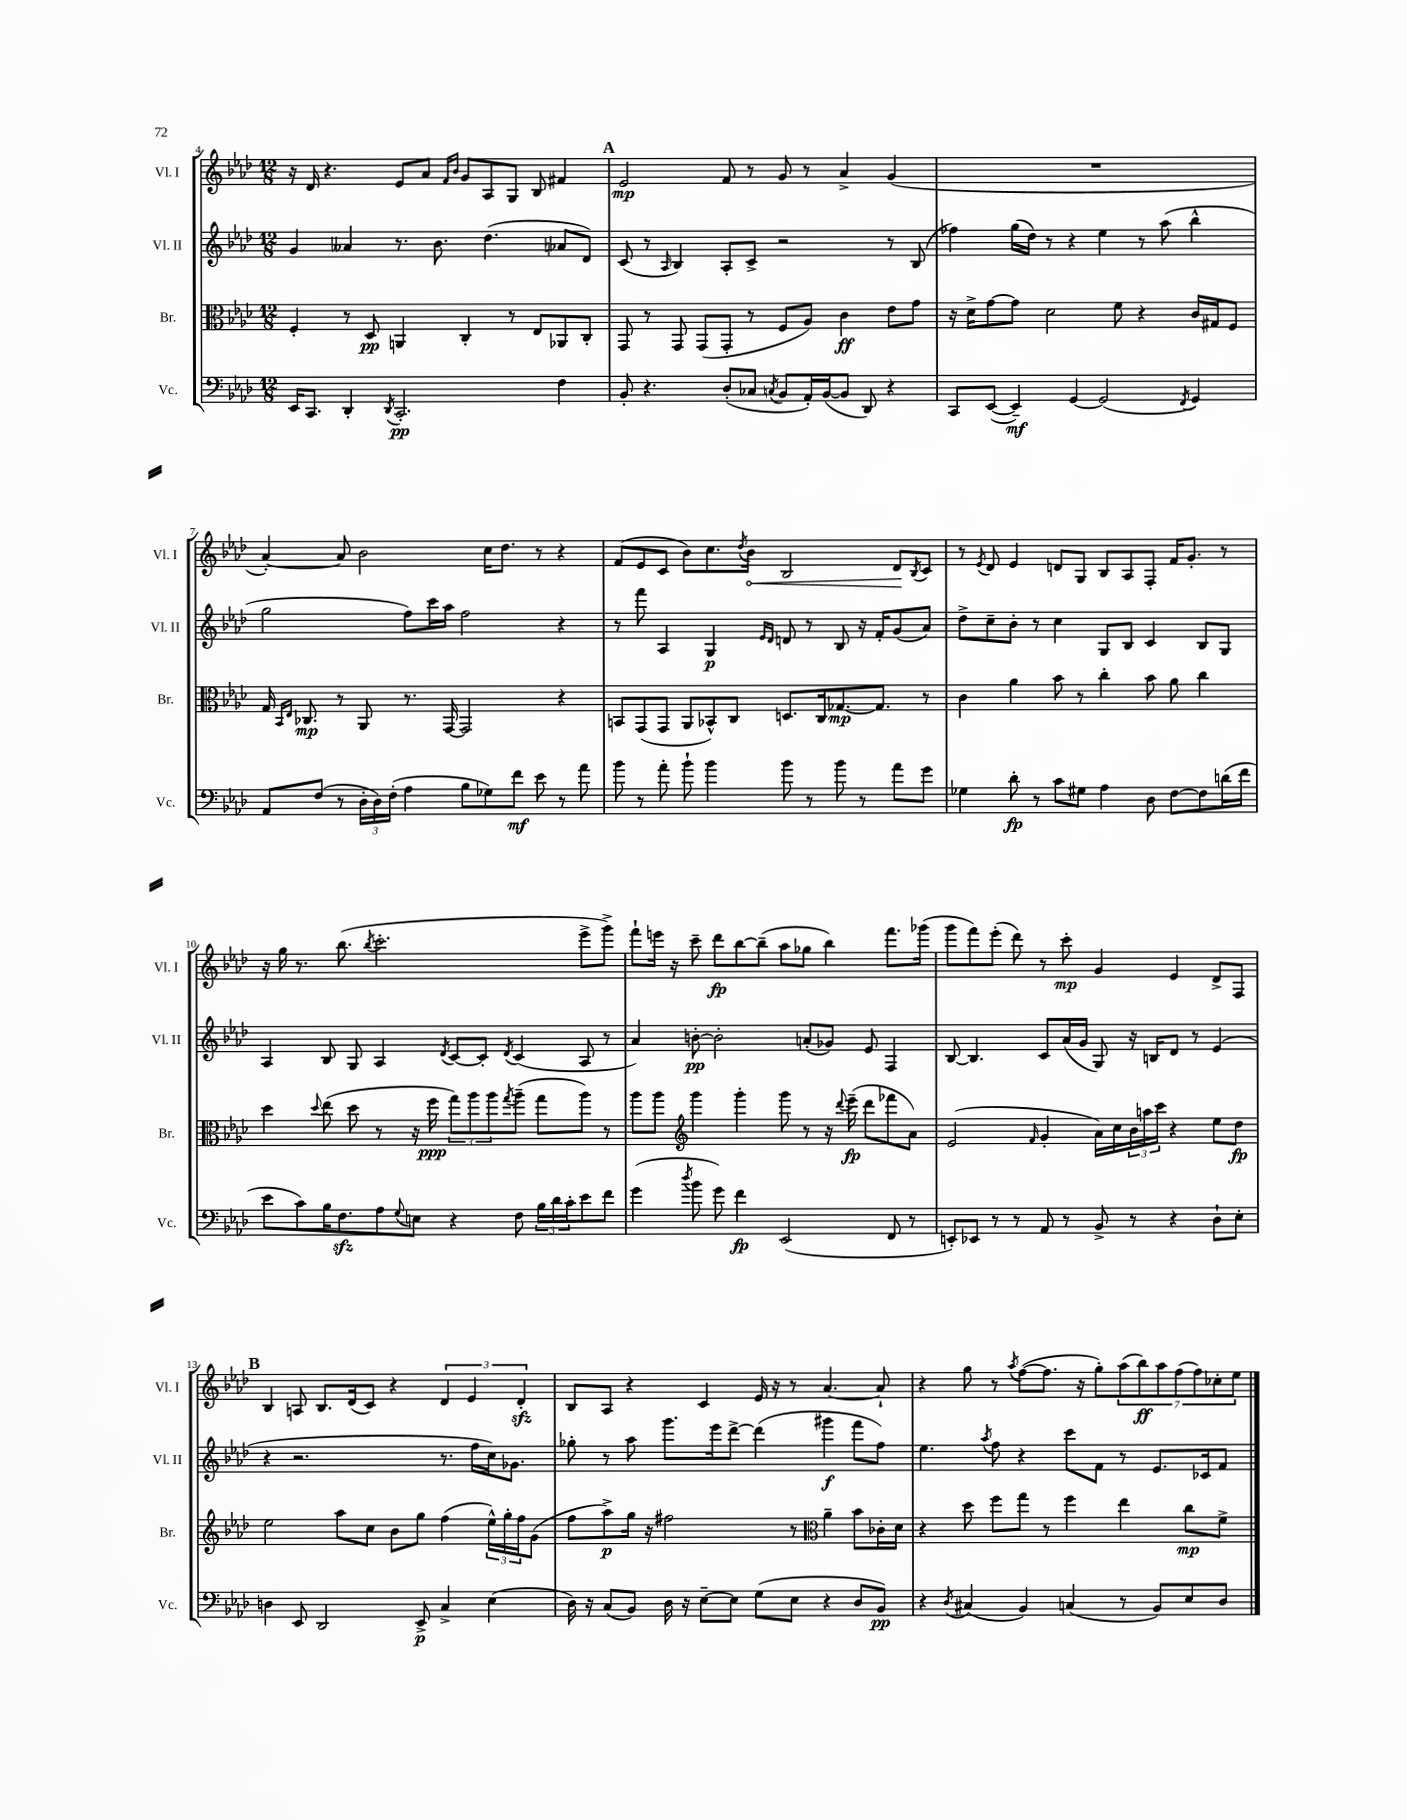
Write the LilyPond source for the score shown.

<<
\new StaffGroup <<
\new Staff = "s0" \with { instrumentName = "Vl. I" shortInstrumentName = "Vl. I" } {
    \clef treble \key aes \major \numericTimeSignature \time 12/8
    r16 des'16 r4. ees'8 aes'8 \grace { f'16 bes'16 } g'8 aes8 g8 bes8 fis'4 |
    \mark \markup { \bold "A" } ees'2\mp f'8 r8 g'8 r8 aes'4-> g'4( |
    R1. |
    aes'4~-.) aes'8 bes'2 c''16 des''8. r8 r4 |
    f'8( ees'8 c'8 bes'8) c''8. \acciaccatura { des''8 } \once \override Hairpin.circled-tip = ##t bes'16\< bes2 des'8\! \acciaccatura { bes8 } c'8 |
    r8 \acciaccatura { ees'8 } des'8 ees'4 d'8 g8 bes8 aes8 f8-. f'16 g'8.-. r8 |
    r16 g''16 r8. bes''8.( \acciaccatura { bes''8 } c'''2.-. ees'''8-> g'''8->) |
    f'''8-! e'''16 r16 c'''8-- des'''8\fp bes''8~ bes''8--( aes''8 ges''8 bes''4) f'''8. ges'''16( |
    g'''8 f'''8) ees'''8-.( des'''8) r8 c'''8-.\mp g'4 ees'4 des'8-> f8 |
    \mark \markup { \bold "B" } bes4 a8 bes8. des'16( c'8) r4 \tuplet 3/2 { des'4 ees'4 des'4-.\sfz } |
    bes8 aes8 r4 c'4 ees'16 r16 r8 aes'4.~ aes'8-! |
    r4 g''8 r8 \acciaccatura { aes''8 } f''8~( f''8. r16 g''8-.) \tuplet 7/4 { aes''8( bes''8\ff) aes''8 f''8( f''8) ces''8-. ees''8 } \bar "|." |
}
\new Staff = "s1" \with { instrumentName = "Vl. II" shortInstrumentName = "Vl. II" } {
    \clef treble \key aes \major \numericTimeSignature \time 12/8
    g'4 aeses'4 r8. bes'8. des''4.( aes'8 des'8) |
    \mark \markup { \bold "A" } c'8( r8 \grace { aes16 } bes4) aes8-. c'8-> r2 r8 bes8( |
    fes''4) g''16( des''16) r8 r4 ees''4 r8 aes''8( bes''4-^ |
    g''2 f''8) c'''16 aes''16 f''2 r4 |
    r8 f'''8 aes4 g4\p \grace { ees'16 des'16 } d'8 r8 bes8 r16 f'16-. g'8( aes'8) |
    des''8-> c''8-- bes'8-. r8 c''4 g8 bes8 c'4 bes8 g8 |
    aes4 bes8 g8 aes4 \acciaccatura { des'8 } c'8~ c'8-. \acciaccatura { des'8 } c'4( aes8 r8 |
    aes'4) b'8~-.\pp b'2-. a'8-.( ges'8) ees'8 f4 |
    bes8~ bes4. c'8 aes'16( g'16 g8) r16 b16 des'8 r8 ees'4( |
    \mark \markup { \bold "B" } r4 r2. r8. f''16 c''16) ges'8. |
    ges''8-. r8 aes''8 g'''8. ees'''16 des'''8~-> des'''4( gis'''4\f f'''8 f''8) |
    ees''4. \acciaccatura { aes''8 } f''8 r4 c'''8 f'8 r8 ees'8. ces'16 f'8 \bar "|." |
}
\new Staff = "s2" \with { instrumentName = "Br." shortInstrumentName = "Br." } {
    \clef alto \key aes \major \numericTimeSignature \time 12/8
    f4-. r8 des8\pp a,4 c4-. r8 ees8 aes,8 c8-. |
    \mark \markup { \bold "A" } g,8 r8 g,8 g,8( g,8-. r8 f8 aes8) c'4\ff ees'8 g'8 |
    r16 des'16-> g'8~ g'8 des'2 f'8 r4 c'16 gis16 f8 |
    g16 \grace { bes,16 ees16 } ces8.\mp r8 aes,8 r8. g,16~ g,2 r4 |
    b,8 g,8( g,8 aes,8 bes,8-^) c8 d8. c16 ges8.~\mp ges8. r8 |
    c'4 aes'4 bes'8 r8 c''4-. bes'8 aes'8 c''4 |
    des''4 \appoggiatura { des''8 } ees''8( des''8 r8 r16 f''16\ppp \tuplet 3/2 { g''8) aes''8 aes''8 } \acciaccatura { g''8 } aes''8--( g''8 aes''8) r8 |
    aes''8 aes''8 \clef treble g'''4 g'''4-. g'''8 r8 r16 \appoggiatura { des'''8 } ees'''16--\fp( des'''8 fes'''8 aes'8) |
    ees'2( \grace { f'16 } g'4-. aes'16) c''16 \tuplet 3/2 { bes'16 a''16 c'''16 } r4 ees''8 des''8\fp |
    \mark \markup { \bold "B" } ees''2 aes''8 c''8 bes'8 g''8 f''4( \tuplet 3/2 { ees''16-^) g''16-. f''16 } g'8( |
    f''8 aes''8->\p) g''16 r16 fis''2 r8 \clef alto aes'4-- bes'8 ces'16-. des'16 |
    r4 des''8 f''8 g''8 r8 f''4 ees''4 c''8\mp f'8-> \bar "|." |
}
\new Staff = "s3" \with { instrumentName = "Vc." shortInstrumentName = "Vc." } {
    \clef bass \key aes \major \numericTimeSignature \time 12/8
    ees,16 c,8. des,4-. \acciaccatura { des,8 } c,2.-.\pp f4 |
    \mark \markup { \bold "A" } bes,8-. r4. des8-.( ces8 \acciaccatura { c8 } bes,8 aes,16-.) bes,16~( bes,8 des,8) r4 |
    c,8 ees,8~( ees,4--\mf) g,4~ g,2( \acciaccatura { f,8 } g,4) |
    aes,8 f8( r8 \tuplet 3/2 { des16-. des16) f16-.( } aes4 bes8 ges8) f'8\mf ees'8 r8 aes'8 |
    bes'8 r8 aes'8-. bes'8-! bes'4 bes'8 r8 bes'8 r8 aes'8 g'8 |
    ges4 des'8-.\fp r8 c'8 gis8 aes4 des8 f8~ f8 d'16( f'16 |
    ees'8 c'8) bes16 f8.\sfz aes8 \appoggiatura { g8 } e8 r4 f8 \tuplet 3/2 { bes16 des'16 c'16-. } ees'8 f'8 |
    g'4( \acciaccatura { des''8 } bes'8 g'8) f'4\fp ees,2( f,8 r8 |
    e,8-.) ees,8 r8 r8 aes,8 r8 bes,8-> r8 r4 des8-! ees8-. |
    \mark \markup { \bold "B" } d4 ees,8 des,2 ees,8->\p c4-> ees4( |
    des16) r16 c8( bes,8) des16 r16 ees8~-- ees8 g8( ees8 r4 des8 bes,8\pp) |
    r4 \acciaccatura { des8 } cis4( bes,4) c4( r8 bes,8) ees8 des8 \bar "|." |
}
>>
>>
\layout { \context { \Score currentBarNumber = #4 } }
